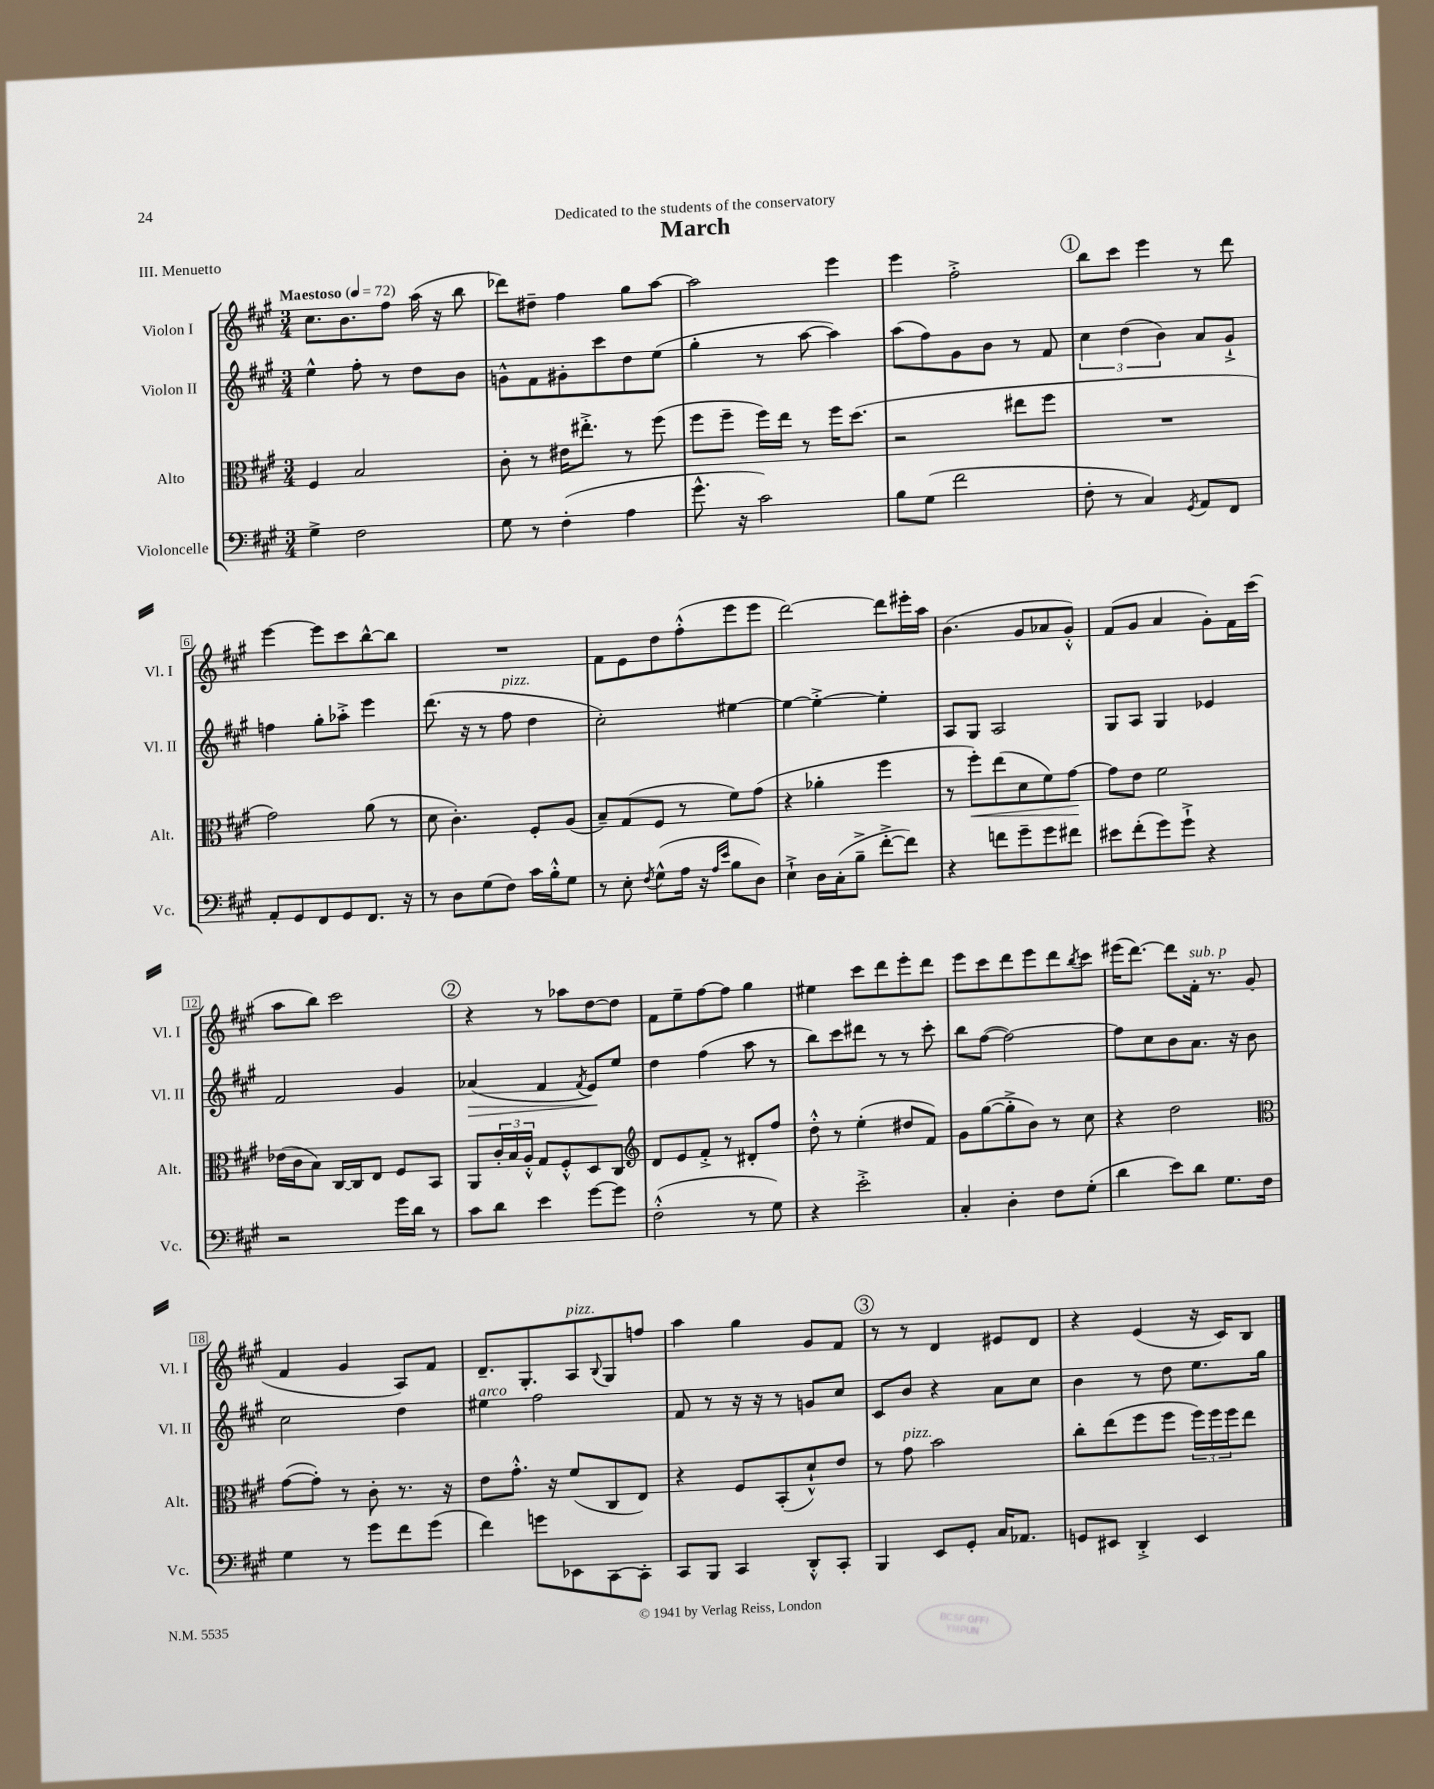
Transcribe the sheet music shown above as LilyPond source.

\header { title = "March" dedication = "Dedicated to the students of the conservatory" piece = "III. Menuetto" }
<<
\new StaffGroup <<
\new Staff = "s0" \with { instrumentName = "Violon I" shortInstrumentName = "Vl. I" } {
    \clef treble \key a \major \numericTimeSignature \time 3/4 \tempo "Maestoso" 4 = 72
    cis''8. b'8. fis''8 a''16( r16 b''8 |
    des'''8) dis''8-- fis''4 gis''8 a''8~ |
    a''2 e'''4 |
    e'''4 fis''2-.-> |
    \mark \markup { \circle "1" } b''8 cis'''8 e'''4 r8 d'''8 |
    e'''4~ e'''8 cis'''8 b''8~-^ b''8 |
    R2. |
    fis'8 e'8 d''8 fis''8-.-^( e'''8 e'''8 |
    d'''2~) d'''8 eis'''16-. a''16 |
    b'4.( gis'8 aes'8 gis'8-.-^) |
    fis'8( gis'8 a'4 gis'8-.) fis'16 cis'''16( |
    a''8 b''8) cis'''2 |
    \mark \markup { \circle "2" } r4 r8 aes''8 d''8~ d''8 |
    fis'8 e''8-- fis''8~ fis''8 gis''4 |
    eis''4 cis'''8 d'''8 e'''8-. d'''8 |
    e'''8 cis'''8 d'''8 e'''8 d'''8 \acciaccatura { b''8 } cis'''8 |
    eis'''16( d'''8.~) d'''8 fis'16-.^\markup { \italic "sub. p" } r8. gis'8( |
    fis'4 gis'4 a8) fis'8 |
    d'8.-- gis8.-. a8^\markup { \italic "pizz." } \appoggiatura { b8 } gis8 f''8 |
    a''4 gis''4 gis'8 fis'8 |
    \mark \markup { \circle "3" } r8 r8 d'4 eis'8 d'8 |
    r4 e'4( r16 cis'16) b8 \bar "|." |
}
\new Staff = "s1" \with { instrumentName = "Violon II" shortInstrumentName = "Vl. II" } {
    \clef treble \key a \major \numericTimeSignature \time 3/4
    e''4-^ fis''8-. r8 d''8 b'8 |
    g'8-^ fis'8 gis'8-. cis'''8 d''8 e''8( |
    gis''4-. r8 a''8~ a''4) |
    a''8( fis''8) gis'8 b'8 r8 fis'8 |
    \mark \markup { \circle "1" } \tuplet 3/2 { cis''4 d''4( b'4) } a'8 gis'8-!-> |
    f''4 gis''8-. aes''8-.-> e'''4 |
    d'''8.( r16 r8 fis''8^\markup { \italic "pizz." } d''4 |
    cis''2-.) eis''4~ |
    eis''4~ eis''4~-.-> eis''4-. |
    a8 gis8 a2 |
    gis8 a8 gis4 ees'4 |
    fis'2 gis'4 |
    \mark \markup { \circle "2" } aes'4\>( fis'4 \acciaccatura { fis'8 } e'8\!) e''8 |
    d''4 fis''4( a''8 r8 |
    b''8) cis'''8 dis'''8 r8 r8 cis'''8-. |
    b''8 fis''8~( fis''2~) |
    fis''8 cis''8 b'8 a'8. r16 b'8 |
    cis''2 d''4 |
    eis''4^\markup { \italic "arco" } fis''2 |
    fis'8 r8 r16 r16 r8 g'8 cis''8 |
    \mark \markup { \circle "3" } cis'8 b'8 r4 a'8 cis''8 |
    b'4 r8 d''8 e''8. gis''16 \bar "|." |
}
\new Staff = "s2" \with { instrumentName = "Alto" shortInstrumentName = "Alt." } {
    \clef alto \key a \major \numericTimeSignature \time 3/4
    fis4 b2 |
    cis'8-. r8 eis'16 eis''8.-.-> r8 fis''8( |
    fis''8 fis''8-- fis''16) e''16 r8 fis''16 d''8.( |
    r2 eis''8 fis''8 |
    \mark \markup { \circle "1" } R2. |
    gis'2) a'8( r8 |
    d'8 cis'4.-.) fis8-. a8( |
    b8--) gis8( fis8 r8 fis'8) gis'8( |
    r4 aes'4-. fis''4 |
    r8 fis''8-.\<) e''8( d'8 fis'8) gis'8~\! |
    gis'8 e'8 fis'2 |
    ees'16( cis'16 b8) cis16~ cis16 e8 fis8 b,8 |
    \mark \markup { \circle "2" } a,8 \tuplet 3/2 { cis'16-. b16 a16-.-^ } gis8 fis8-.-^ d8 cis8 |
    \clef treble d'8 e'8 fis'8-.-> r8 dis'8-. fis''8 |
    d''8-.-^ r8 e''4-.( dis''8 fis'8) |
    gis'8 gis''8~( gis''8-.-> b'8) r8 cis''8 |
    r4 d''2 |
    \clef alto gis'8~( gis'8-.) r8 cis'8-. r8. r16 |
    e'8 gis'8.-.-^ r16 fis'8( cis8 e8) |
    r4 fis8 b,8-.( d'8-!-^) e'8 |
    \mark \markup { \circle "3" } r8 gis'8^\markup { \italic "pizz." } b'2 |
    cis''8-. e''8( fis''8 fis''8 \tuplet 3/2 { fis''16) fis''16 fis''16 } e''8 \bar "|." |
}
\new Staff = "s3" \with { instrumentName = "Violoncelle" shortInstrumentName = "Vc." } {
    \clef bass \key a \major \numericTimeSignature \time 3/4
    gis4-> fis2 |
    gis8 r8 fis4-.( a4 |
    gis'8.-^ r16 cis'2) |
    b8 gis8( fis'2 |
    \mark \markup { \circle "1" } fis8-. r8 cis4) \acciaccatura { gis,8 } a,8 fis,8 |
    a,8-. gis,8 fis,8 gis,8 fis,8. r16 |
    r8 d8 gis8( fis8) cis'16 b16-.-^ gis8 |
    r8 e8-. \acciaccatura { fis8 } gis8-^( a16 r16 \grace { a16 e'16 } b8 d8) |
    e4-!-> d16 cis16-.( b8---> fis'8~-.-> fis'8) |
    r4 f'8 gis'8-- gis'8 fis'8 |
    eis'8 fis'8-.( gis'8) gis'8-!-> r4 |
    r2 gis'16 d'16 r8 |
    \mark \markup { \circle "2" } cis'8 d'8 e'4 gis'8~ gis'8 |
    fis2-.-^( r8 gis8) |
    r4 e'2-.-> |
    cis4-. d4-. fis8 gis8-.( |
    d'4 e'8) d'8 gis8. fis16 |
    gis4 r8 gis'8 fis'8 gis'8( |
    fis'4) g'8 ees,8 cis,8~ cis,8-. |
    cis,8 b,,8 cis,4 d,8-.-^ cis,8-. |
    \mark \markup { \circle "3" } b,,4 e,8 gis,8-. cis16 aes,8. |
    g,8 eis,8 d,4-.-> eis,4 \bar "|." |
}
>>
>>
\layout { \context { \Score \override BarNumber.stencil = #(make-stencil-boxer 0.1 0.3 ly:text-interface::print) } }
